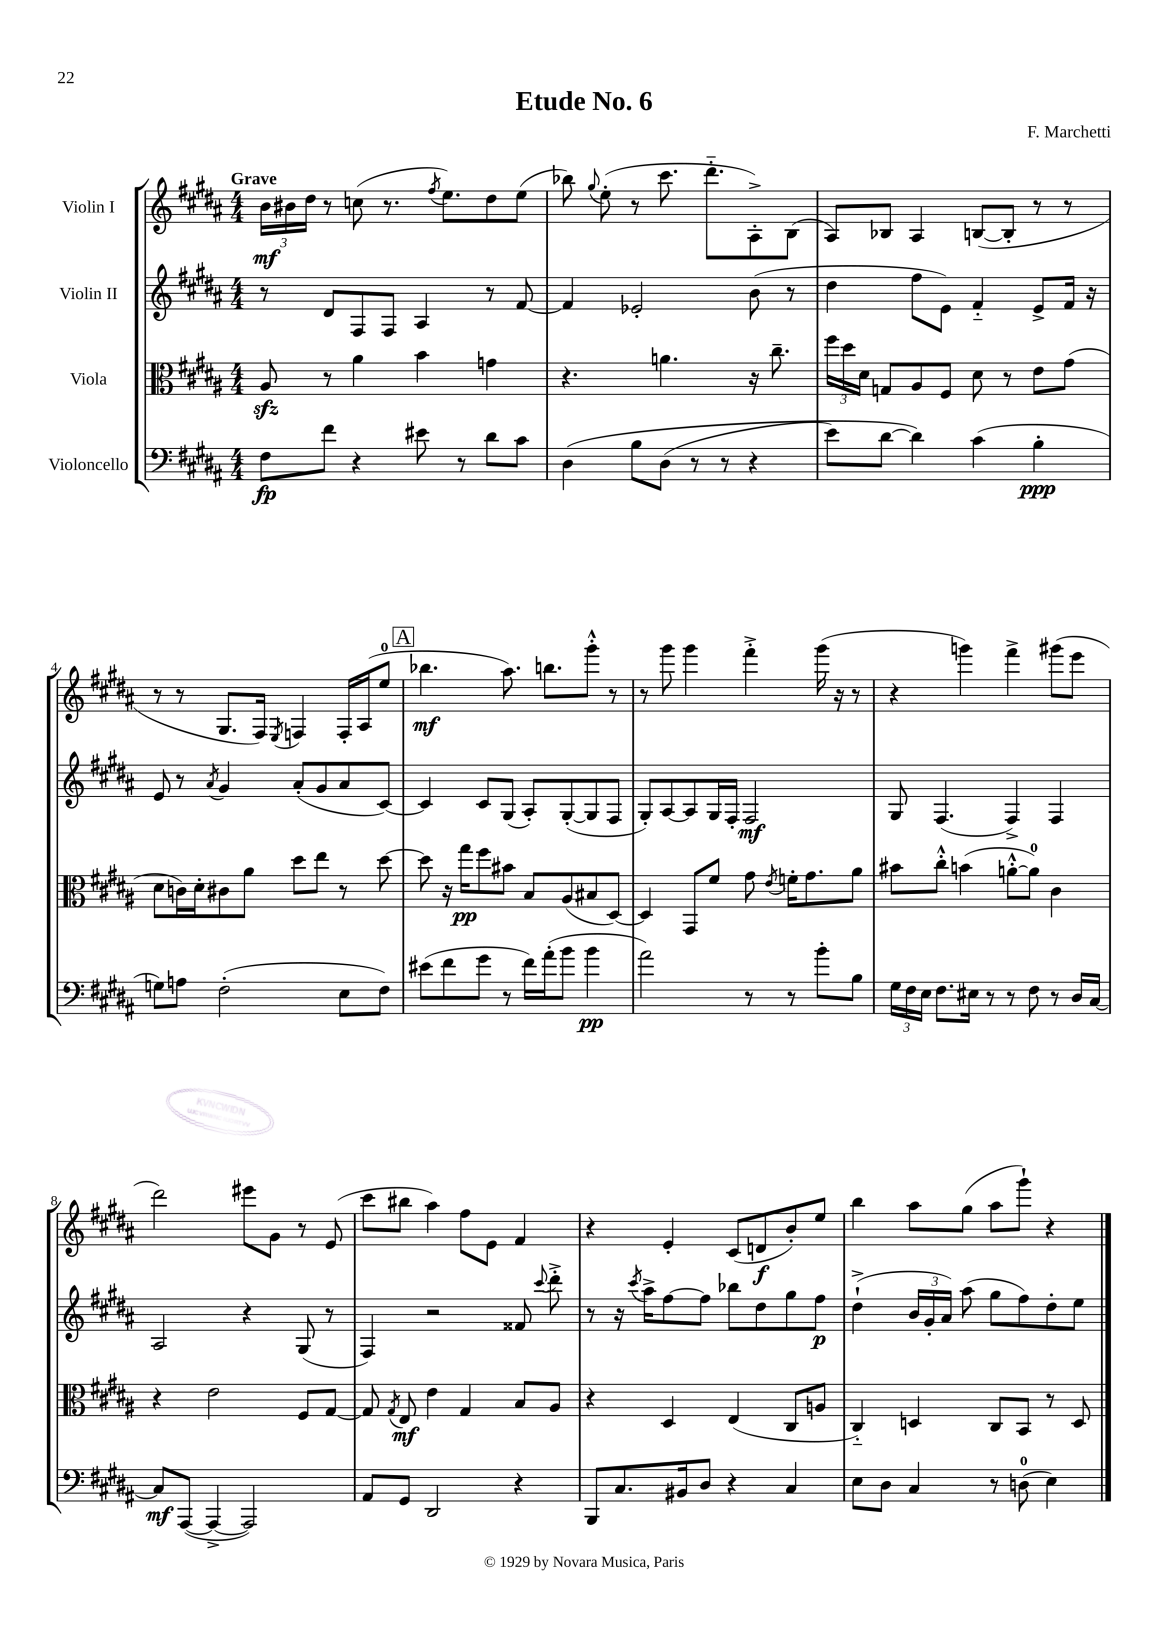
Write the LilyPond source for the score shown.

\header { title = "Etude No. 6" composer = "F. Marchetti" }
<<
\new StaffGroup <<
\new Staff = "s0" \with { instrumentName = "Violin I" } {
    \clef treble \key b \major \numericTimeSignature \time 4/4 \tempo "Grave"
    \autoBeamOff \tuplet 3/2 { b'16[\mf bis'16 dis''16] } r8 c''8( r8. \acciaccatura { fis''8 } e''8.[) dis''8 e''8]( |
    bes''8) \appoggiatura { gis''8 } e''8-.( r8 cis'''8. dis'''8.[-_ ais8-.->) b8]( |
    ais8[) bes8] ais4 b8[~( b8]-. r8 r8 |
    r8 r8 gis8.[ fis16]) \acciaccatura { e8 } f4 f16[-. ais16( e''8]-0 |
    \mark \markup { \box "A" } bes''4.\mf ais''8.) b''8.[ gis'''8]-.-^ r8 |
    r8 gis'''8 gis'''4 fis'''4-.-> gis'''16( r16 r8 |
    r4 g'''4) fis'''4-> gis'''8[( e'''8] |
    dis'''2) eis'''8[ gis'8] r8 e'8( |
    cis'''8[ bis''8] ais''4) fis''8[ e'8] fis'4 |
    r4 e'4-. cis'8[( d'8\f b'8-.) e''8] |
    b''4 ais''8[ gis''8]( ais''8[ gis'''8]-!) r4 \bar "|." |
}
\new Staff = "s1" \with { instrumentName = "Violin II" } {
    \clef treble \key b \major \numericTimeSignature \time 4/4
    \autoBeamOff r8 dis'8[ fis8 fis8] ais4 r8 fis'8~ |
    fis'4 ees'2-. b'8( r8 |
    dis''4 fis''8[ e'8]) fis'4-_ e'8[-> fis'16] r16 |
    e'8 r8 \acciaccatura { ais'8 } gis'4 ais'8[-.( gis'8 ais'8 cis'8]~) |
    \mark \markup { \box "A" } cis'4 cis'8[ gis8]( ais8[-.) gis8~-.( gis8 fis8] |
    gis8[-.) ais8~ ais8 gis16 fis16]-. fis2\mf |
    gis8 fis4.( fis4->) fis4 |
    ais2 r4 gis8( r8 |
    fis4) r2 fisis'8 \appoggiatura { cis'''8 } dis'''8-.-> |
    r8 r16 \acciaccatura { cis'''8 } ais''16[-> fis''8~ fis''8] bes''8[ dis''8 gis''8 fis''8]\p |
    dis''4-!->( \tuplet 3/2 { b'16[ gis'16-. ais'16]) } ais''8( gis''8[ fis''8) dis''8-. e''8] \bar "|." |
}
\new Staff = "s2" \with { instrumentName = "Viola" } {
    \clef alto \key b \major \numericTimeSignature \time 4/4
    \autoBeamOff ais8\sfz r8 ais'4 b'4 g'4 |
    r4. a'4. r16 cis''8.-- |
    \tuplet 3/2 { fis''16[ dis''16 dis'16] } g8[ ais8 fis8] dis'8 r8 e'8[ gis'8]( |
    dis'8[ c'16) dis'16-. cis'8 ais'8] dis''8[ e''8] r8 dis''8~ |
    \mark \markup { \box "A" } dis''8 r16 gis''16[\pp fis''8 bis'8] b8[ ais8( bis8 dis8]~) |
    dis4 gis,8[ fis'8] gis'8 \acciaccatura { e'8 } f'16[-. gis'8. ais'8] |
    bis'8[ cis''8]-.-^ b'4( a'8[~-.-^ a'8]-0) cis'4 |
    r4 e'2 fis8[ gis8]~ |
    gis8 \acciaccatura { gis8 } e8\mf e'4 gis4 b8[ ais8] |
    r4 dis4 e4( cis8[ a8] |
    cis4-_) d4 cis8[ b,8] r8 d8 \bar "|." |
}
\new Staff = "s3" \with { instrumentName = "Violoncello" } {
    \clef bass \key b \major \numericTimeSignature \time 4/4
    \autoBeamOff fis8[\fp fis'8] r4 eis'8 r8 dis'8[ cis'8] |
    dis4\( b8[ dis8]( r8 r8 r4 |
    e'8[) dis'8]~ dis'4\) cis'4( b4-.\ppp |
    g8[) a8] fis2-.( e8[ fis8]) |
    \mark \markup { \box "A" } eis'8[( fis'8 gis'8] r8 fis'16[) ais'16-.( b'8] b'4\pp |
    ais'2) r8 r8 b'8[-. b8] |
    \tuplet 3/2 { gis16[ fis16 e16] } fis8.[ eis16] r8 r8 fis8 r8 dis16[ cis16]~ |
    cis8[\mf ais,,8]~( ais,,4~-> ais,,2) |
    ais,8[ gis,8] dis,2 r4 |
    b,,8[ cis8. bis,16 dis8] r4 cis4 |
    e8[ dis8] cis4 r8 d8-0( e4) \bar "|." |
}
>>
>>
